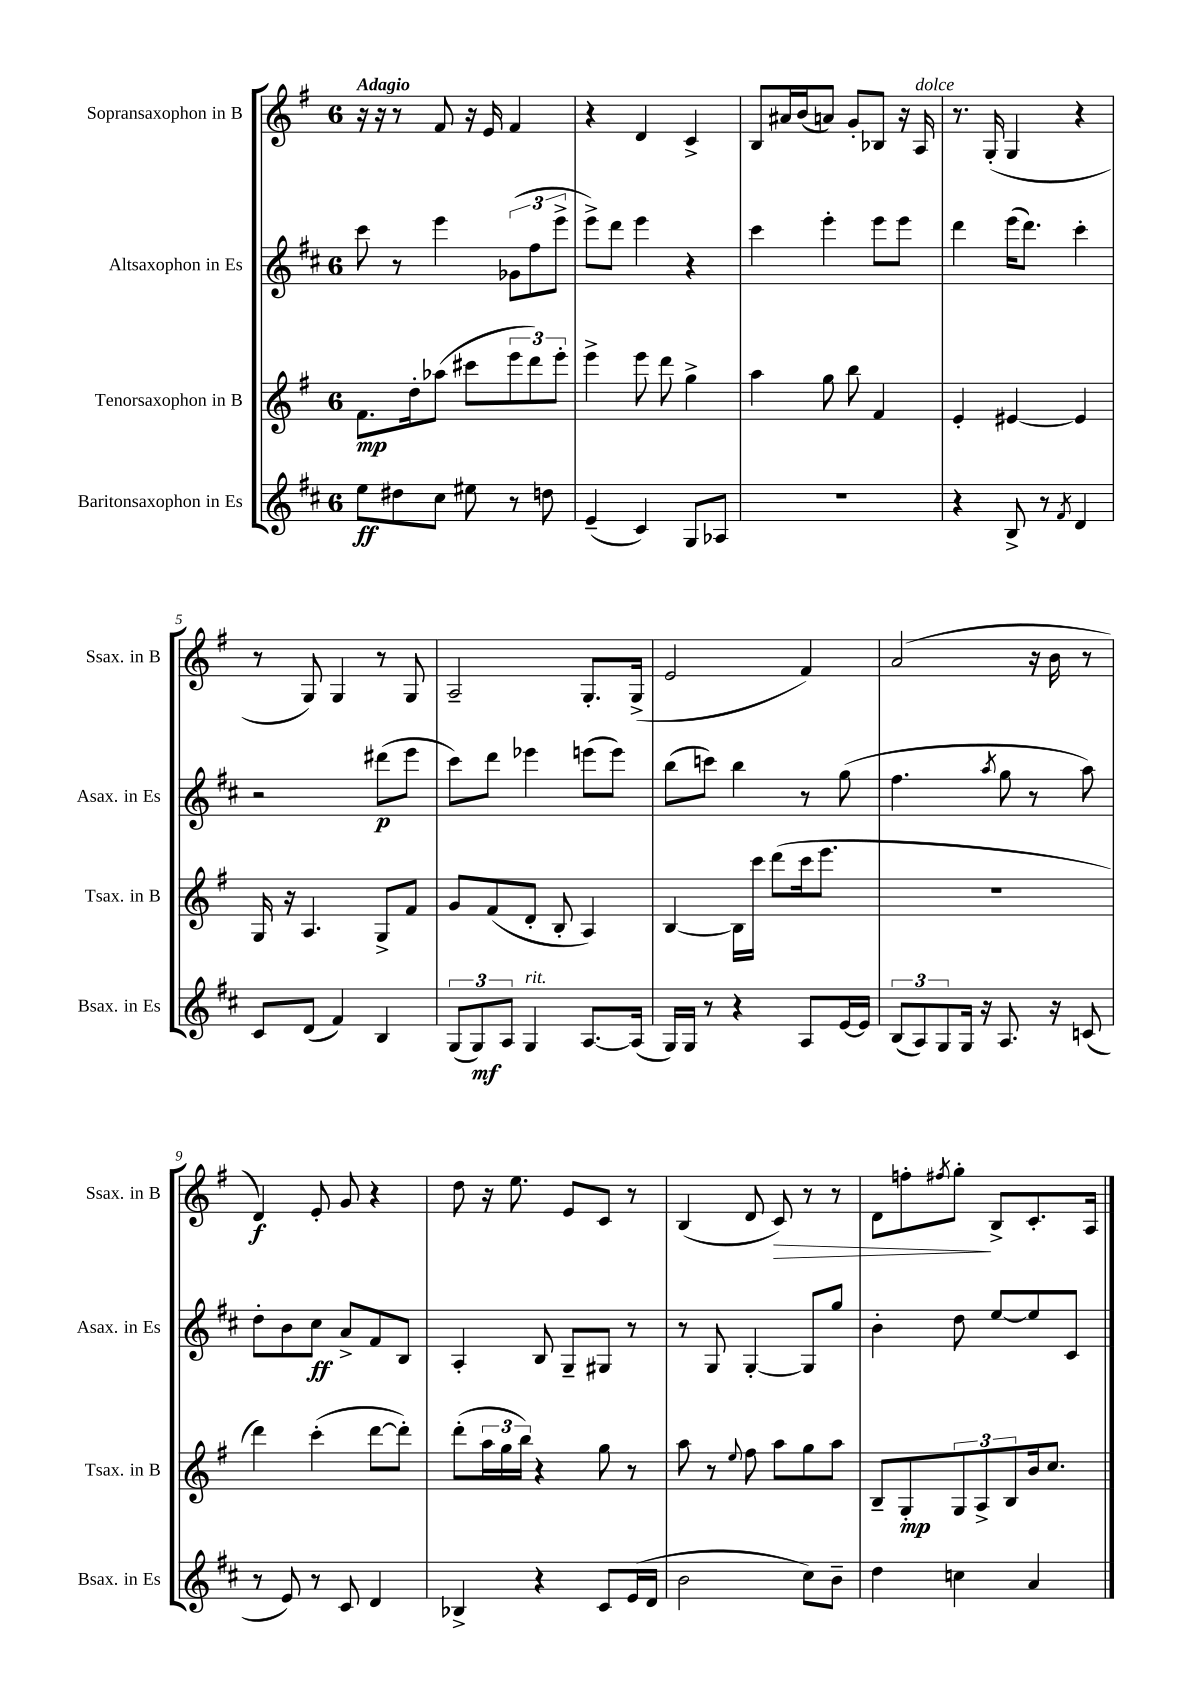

**kern	**dynam	**kern	**dynam	**kern	**dynam	**kern	**dynam
*part4	*part4	*part3	*part3	*part2	*part2	*part1	*part1
*staff4	*staff4	*staff3	*staff3	*staff2	*staff2	*staff1	*staff1
*I"Baritonsaxophon in Es	*	*I"Tenorsaxophon in B	*	*I"Altsaxophon in Es	*	*I"Sopransaxophon in B	*
*I'Bsax. in Es	*	*I'Tsax. in B	*	*I'Asax. in Es	*	*I'Ssax. in B	*
*clefG2	*	*clefG2	*	*clefG2	*	*clefG2	*
*k[f#c#]	*	*k[f#]	*	*k[f#c#]	*	*k[f#]	*
*M6/8	*	*M6/8	*	*M6/8	*	*M6/8	*
=1	=1	=1	=1	=1	=1	=1	=1
!	!	!	!	!	!	!LO:TX:a:B:t=Adagio	!
8ee\L	ff	8.f#\L	mp	8ccc#\	.	16r	.
.	.	.	.	.	.	16r	.
8dd#X\	.	.	.	8r	.	8r	.
.	.	16dd'\k	.	.	.	.	.
8cc#\J	.	(8aa-X\J	.	4eee\	.	8f#/	.
8ee#X\	.	8ccc#X\L	.	.	.	16r	.
.	.	.	.	.	.	16e/	.
8r	.	12eee\	.	(12g-X\L	.	4f#/	.
.	.	12ddd\)	.	12ff#\	.	.	.
8ddn\	.	.	.	.	.	.	.
.	.	12eee'\J	.	12eee^\J	.	.	.
=2	=2	=2	=2	=2	=2	=2	=2
(4e~/	.	4eee^\	.	8eee^\L)	.	4r	.
.	.	.	.	8ddd\J	.	.	.
4c#/)	.	8eee\	.	4eee\	.	4d/	.
.	.	8ddd\	.	.	.	.	.
8G/L	.	4gg^\	.	4r	.	4c^/	.
8A-X/J	.	.	.	.	.	.	.
=3	=3	=3	=3	=3	=3	=3	=3
2.r	.	4aa\	.	4ccc#\	.	8B/L	.
.	.	.	.	.	.	16a#X/L	.
.	.	.	.	.	.	(16b/J	.
.	.	8gg\	.	4eee'\	.	8an/J)	.
.	.	8bb\	.	.	.	8g'/L	.
.	.	4f#/	.	8eee\L	.	8B-X/J	.
.	.	.	.	8eee\J	.	16r	.
!	!	!	!	!	!	!LO:TX:a:i:t=dolce	!
.	.	.	.	.	.	16A/	.
=4	=4	=4	=4	=4	=4	=4	=4
4r	.	4e'/	.	4ddd\	.	8.r	.
.	.	.	.	.	.	(16G'/	.
8B^/	.	[4e#X/	.	(16eee\KL	.	4G/	.
.	.	.	.	8.ddd\J)	.	.	.
8r	.	.	.	.	.	.	.
8qf#/	.	.	.	.	.	.	.
4d/	.	4e#/]	.	4ccc#'\	.	4r	.
!!LO:LB:g=z
=5	=5	=5	=5	=5	=5	=5	=5
8c#/L	.	16G/	.	2r	.	8r	.
.	.	16r	.	.	.	.	.
(8d/J	.	4.A/	.	.	.	8G/)	.
4f#/)	.	.	.	.	.	4G/	.
4B/	.	8G^/L	.	(8ddd#X\L	p	8r	.
.	.	8f#/J	.	8eee\J	.	8G/	.
=6	=6	=6	=6	=6	=6	=6	=6
(12G/L	.	8g/L	.	8ccc#\L)	.	2A~/	.
12G/)	mf	.	.	.	.	.	.
.	.	(8f#/	.	8ddd\J	.	.	.
12A/J	.	.	.	.	.	.	.
!LO:TX:a:i:t=rit.	!	!	!	!	!	!	!
4G/	.	8d'/J	.	4eee-X\	.	.	.
.	.	8B'/	.	.	.	.	.
[8.A/L	.	4A/)	.	(8eeen\L	.	8.G'/L	.
.	.	.	.	8eee\J)	.	.	.
(16A/Jk]	.	.	.	.	.	(16G^/Jk	.
=7	=7	=7	=7	=7	=7	=7	=7
16G/LL)	.	[4B/	.	(8bb\L	.	2e/	.
16G/JJ	.	.	.	.	.	.	.
8r	.	.	.	8cccn\J)	.	.	.
4r	.	16B\LL]	.	4bb\	.	.	.
.	.	16ccc\JJ	.	.	.	.	.
.	.	(8ddd\L	.	.	.	.	.
8A/L	.	16ccc\k	.	8r	.	4f#/)	.
.	.	8.eee\J	.	.	.	.	.
[16e/L	.	.	.	(8gg\	.	.	.
16e/JJ]	.	.	.	.	.	.	.
=8	=8	=8	=8	=8	=8	=8	=8
(12B/L	.	2.r	.	4.ff#\	.	(2a/	.
12A/)	.	.	.	.	.	.	.
12G/	.	.	.	.	.	.	.
16G/Jk	.	.	.	.	.	.	.
16r	.	.	.	.	.	.	.
.	.	.	.	8qaa/	.	.	.
8.A/	.	.	.	8gg\	.	.	.
.	.	.	.	8r	.	16r	.
16r	.	.	.	.	.	16b\	.
(8cn/	.	.	.	8aa\)	.	8r	.
!!LO:LB:g=z
=9	=9	=9	=9	=9	=9	=9	=9
8r	.	4ddd\)	.	8dd'\L	.	4d/)	f
8e/)	.	.	.	8b\	.	.	.
8r	.	(4ccc'\	.	8cc#\J	ff	8e'/	.
8c#/	.	.	.	8a^/L	.	8g/	.
4d/	.	[8ddd\L	.	8f#/	.	4r	.
.	.	8ddd'\J])	.	8B/J	.	.	.
=10	=10	=10	=10	=10	=10	=10	=10
4B-X^/	.	(8ddd'\L	.	4A'/	.	8dd\	.
.	.	24aa\L	.	.	.	16r	.
.	.	24gg\	.	.	.	.	.
.	.	.	.	.	.	8.ee\	.
.	.	24bb\JJ)	.	.	.	.	.
4r	.	4r	.	8B/	.	.	.
.	.	.	.	8G~/L	.	8e/L	.
8c#/L	.	8gg\	.	8G#X/J	.	8c/J	.
(16e/L	.	8r	.	8r	.	8r	.
16d/JJ	.	.	.	.	.	.	.
=11	=11	=11	=11	=11	=11	=11	=11
2b\	.	8aa\	.	8r	.	(4B/	.
.	.	8r	.	8G/	.	.	.
.	.	8qqee/	.	.	.	.	.
.	.	8ff#\	.	[4G'/	.	8d/	.
!	!	!	!	!	!	!	!LO:HP:b
.	.	8aa\L	.	.	.	8c/)	>
8cc#\L)	.	8gg\	.	8G/L]	.	8r	.
8b~\J	.	8aa\J	.	8gg/J	.	8r	.
=12	=12	=12	=12	=12	=12	=12	=12
4dd\	.	8B~/L	.	4b'\	.	8d\L	.
.	.	8G'/	mp	.	.	8ffn'\	.
.	.	.	.	.	.	8qff#X/	.
4ccn\	.	12G/	.	8dd\	.	8gg'\J	.
.	.	12A^/	.	.	.	.	.
.	.	.	.	[8ee/L	.	8B^/L	]
.	.	12B/	.	.	.	.	.
4a/	.	16b/k	.	8ee/]	.	8.c'/	.
.	.	8.cc/J	.	.	.	.	.
.	.	.	.	8c#/J	.	.	.
.	.	.	.	.	.	16A/Jk	.
==	==	==	==	==	==	==	==
*-	*-	*-	*-	*-	*-	*-	*-
